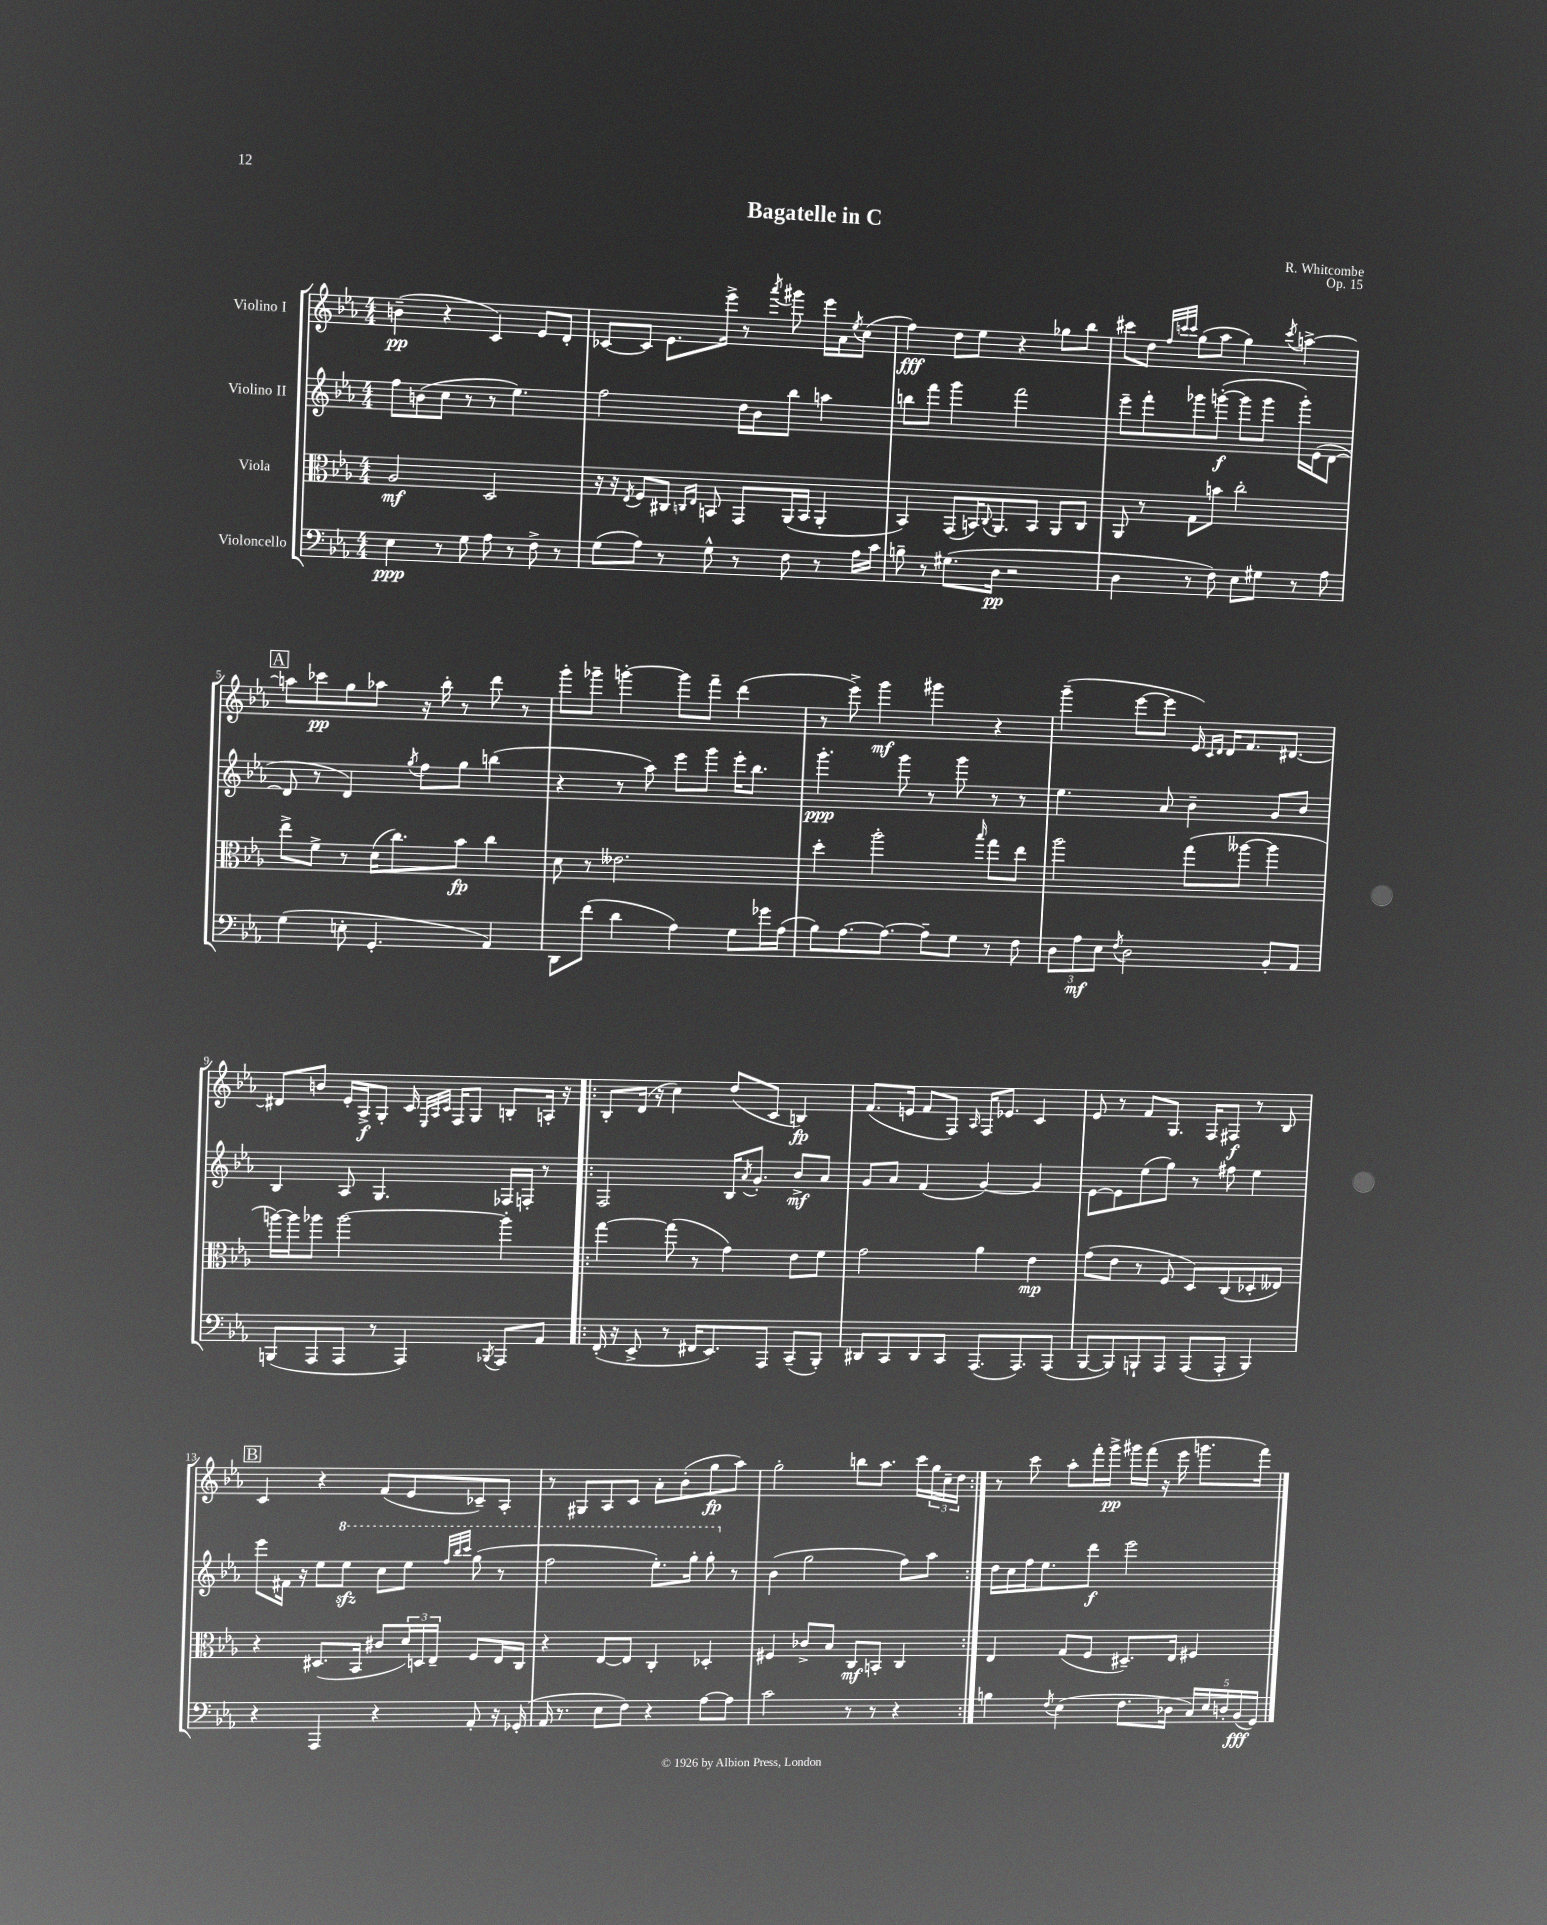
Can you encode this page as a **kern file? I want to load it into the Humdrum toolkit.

**kern	**dynam	**kern	**dynam	**kern	**dynam	**kern	**dynam
*part4	*part4	*part3	*part3	*part2	*part2	*part1	*part1
*staff4	*staff4	*staff3	*staff3	*staff2	*staff2	*staff1	*staff1
*I"Violoncello	*	*I"Viola	*	*I"Violino II	*	*I"Violino I	*
*clefF4	*	*clefC3	*	*clefG2	*	*clefG2	*
*k[b-e-a-]	*	*k[b-e-a-]	*	*k[b-e-a-]	*	*k[b-e-a-]	*
*M4/4	*	*M4/4	*	*M4/4	*	*M4/4	*
=1	=1	=1	=1	=1	=1	=1	=1
4E-\	ppp	2A-/	mf	8ff\L	.	(4bn~\	pp
.	.	.	.	(8bn\	.	.	.
8r	.	.	.	8cc\J	.	4r	.
8G\	.	.	.	8r	.	.	.
8A-\	.	2D/	.	8r	.	4c/)	.
8r	.	.	.	4.ee-\)	.	.	.
8F^\	.	.	.	.	.	8e-/L	.
8r	.	.	.	.	.	8d'/J	.
=2	=2	=2	=2	=2	=2	=2	=2
(8G\L	.	16r	.	2ff\	.	[8c-X/L	.
.	.	16r	.	.	.	.	.
.	.	8qE-/	.	.	.	.	.
8A-\J)	.	8F/L	.	.	.	8c-/J]	.
8r	.	8C#X/J	.	.	.	8.e-\L	.
.	.	16qqCn/LL	.	.	.	.	.
.	.	16qqE-/JJ	.	.	.	.	.
8G^^\	.	8BBn/	.	.	.	.	.
.	.	.	.	.	.	16eee-^\Jk	.
8r	.	8GG/L	.	16dd\LL	.	8r	.
.	.	.	.	16b-\J	.	.	.
.	.	.	.	.	.	8qaaa-/	.
8F\	.	(16AA-/L	.	8bb-\J	.	8ggg#X\	.
.	.	16BB/JJ	.	.	.	.	.
8r	.	4AA-'/	.	4aan\	.	16eee-\LL	.
.	.	.	.	.	.	16a-\J	.
.	.	.	.	.	.	8qee-/	.
16A-\LL	.	.	.	.	.	(8cc\J	.
16c\JJ	.	.	.	.	.	.	.
=3	=3	=3	=3	=3	=3	=3	=3
8Bn~\	.	4BB-/)	.	8bbn\L	.	4ff\)	fff
8r	.	.	.	8fff\J	.	.	.
(8.G#X\L	.	(8GG/L	.	4ggg\	.	8dd\L	.
.	.	16BBn/K)	.	.	.	8ee-\J	.
.	.	8qqC/	.	.	.	.	.
16D\Jk	pp	8.AA-/	.	.	.	.	.
2r	.	.	.	2fff\	.	4r	.
.	.	8BB/J	.	.	.	.	.
.	.	8AA-/L	.	.	.	8gg-X\L	.
.	.	8C/J	.	.	.	8bb-\J	.
=4	=4	=4	=4	=4	=4	=4	=4
4D\	.	8AA-/	.	8eee-~\L	.	8ccc#X\L	.
.	.	8r	.	8fff'\	.	8dd\J	.
.	.	.	.	.	.	32qqff/LLL	.
.	.	.	.	.	.	32qqcccn/	.
.	.	.	.	.	.	32qqccc/JJJ	.
8r	.	8G\L	.	8ggg-X\	.	(8gg\L	.
8F\)	.	8bn\J	.	([8gggn'\J	f	8aa-\J	.
8E-\L	.	2cc'\	.	8ggg\L]	.	4gg\)	.
8G#X\J	.	.	.	8ggg\J	.	.	.
.	.	.	.	.	.	8qccc/	.
8r	.	.	.	16ggg'\LL)	.	[4aan^\	.
.	.	.	.	(16e-\J	.	.	.
8A-\	.	.	.	[8d\J	.	.	.
!!LO:LB:g=z
!!LO:REH:place=s1:t=A
=5	=5	=5	=5	=5	=5	=5	=5
(4G\	.	8ee-^\L	.	8d/]	.	8aan\L]	.
.	.	8f^\J	.	8r	.	8ccc-X\	pp
8En'\	.	8r	.	4d/)	.	8gg\	.
4.GG'/	.	(16d\KL	.	.	.	8aa-X\J	.
.	.	8.cc\)	.	.	.	.	.
.	.	.	.	8qgg/	.	.	.
.	.	.	.	8ff\L	.	16r	.
.	.	.	.	.	.	16bb-'\	.
.	.	8b-\J	fp	8gg\J	.	8r	.
4AA-/)	.	4cc\	.	(4bbn\	.	8ddd\	.
.	.	.	.	.	.	8r	.
=6	=6	=6	=6	=6	=6	=6	=6
8DD\L	.	8d\	.	4r	.	8ggg'\L	.
(8f\J	.	8r	.	.	.	8ggg-X~\J	.
4d\	.	2.e--X\	.	8r	.	[4gggn'\	.
.	.	.	.	8aa-\)	.	.	.
4A-\)	.	.	.	8eee-\L	.	8ggg\L]	.
.	.	.	.	8ggg\J	.	8fff~\J	.
8G\L	.	.	.	16eee-'\KL	.	(4ddd\	.
.	.	.	.	8.bb-\J	.	.	.
16g-X\L	.	.	.	.	.	.	.
(16A-\JJ	.	.	.	.	.	.	.
=7	=7	=7	=7	=7	=7	=7	=7
8B-\L)	.	4dd'\	.	4.ggg'\	ppp	8r	.
[8.A-\	.	.	.	.	.	8eee-^\)	.
.	.	2aa-'\	.	.	.	4ggg\	mf
8.A-\J_	.	.	.	.	.	.	.
.	.	.	.	8ggg\	.	.	.
8A-~\L]	.	.	.	8r	.	4ggg#X\	.
8G\J	.	.	.	8ggg\	.	.	.
.	.	16qqbb-/	.	.	.	.	.
8r	.	8gg\L	.	8r	.	4r	.
8F\	.	8ee-\J	.	8r	.	.	.
=8	=8	=8	=8	=8	=8	=8	=8
12D\L	.	2aa-\	.	4.ee-\	.	(4ggg~\	.
12A-\	mf	.	.	.	.	.	.
12E-\J	.	.	.	.	.	.	.
8qF/	.	.	.	.	.	.	.
2D\	.	.	.	.	.	[8eee-\L	.
.	.	.	.	8a-/	.	8eee-\J]	.
.	.	(8gg\L	.	4b-~\	.	16e-/)	.
.	.	.	.	.	.	16qqc/LL	.
.	.	.	.	.	.	16qqd/JJ	.
.	.	.	.	.	.	16d/KL	.
.	.	[8aa--X\J	.	.	.	8.f/	.
8BB-'/L	.	4aa--\]	.	8g/L	.	.	.
.	.	.	.	.	.	[8.d#X/J	.
8AA-/J	.	.	.	8b-/J	.	.	.
!!LO:LB:g=z
=9	=9	=9	=9	=9	=9	=9	=9
(8BBBn/L	.	[16aan\LL)	.	4B-/	.	8d#X/L]	.
.	.	16aa\J]	.	.	.	.	.
8AAA-/	.	8aa-X\J	.	.	.	8bn/J	.
8AAA-/J	.	[2aa-\	.	8A-/	.	16e-'/LL	.
.	.	.	.	.	.	16A-^/J	f
8r	.	.	.	4.G/	.	8G'/J	.
4AAA-/)	.	.	.	.	.	16c/	.
.	.	.	.	.	.	32qqE-/LLL	.
.	.	.	.	.	.	32qqA-/	.
.	.	.	.	.	.	32qqc/JJJ	.
.	.	.	.	.	.	16F/KL	.
.	.	.	.	.	.	8G/J	.
8qBBB-X/	.	.	.	.	.	.	.
8AAA-/L	.	4aa-'\]	.	16F-X/LL	.	8Bn'/L	.
.	.	.	.	16Fn'/JJ	.	.	.
8AA-/J	.	.	.	8r	.	16An'/Jk	.
.	.	.	.	.	.	16r	.
=10!|:	=10!|:	=10!|:	=10!|:	=10!|:	=10!|:	=10!|:	=10!|:
(16FF'/	.	[4gg\	.	2F/	.	8B-'/L	.
16r	.	.	.	.	.	.	.
8EE-^/	.	.	.	.	.	(16d/Jk	.
.	.	.	.	.	.	16r	.
8r	.	(8gg\]	.	.	.	4cc\)	.
16FF#X/KL	.	8r	.	.	.	.	.
8.EE-/)	.	.	.	.	.	.	.
.	.	4g\)	.	16B-/KL	.	(8dd/L	.
.	.	.	.	8qa-/	.	.	.
.	.	.	.	8.g'/J	.	.	.
8AAA-/J	.	.	.	.	.	8c/J	.
(8CC~/L	.	8e-\L	.	8b-^/L	mf	4Bn/)	fp
8BBB-'/J)	.	8f\J	.	8a-/J	.	.	.
=11	=11	=11	=11	=11	=11	=11	=11
8DD#X/L	.	2g\	.	8g/L	.	(8.f/L	.
8CC/	.	.	.	8a-/J	.	.	.
.	.	.	.	.	.	16en/Jk	.
8DD#/	.	.	.	(4f/	.	8f/L	.
8CC/J	.	.	.	.	.	8F/J)	.
.	.	.	.	.	.	16qqA-/	.
(8.AAA-/L	.	4a-\	.	[4g/)	.	16F/KL	.
.	.	.	.	.	.	8.e-X/J	.
8.AAA-/)	.	.	.	.	.	.	.
.	.	4e-\	mp	4g/]	.	4c/	.
(8AAA-/J	.	.	.	.	.	.	.
=12	=12	=12	=12	=12	=12	=12	=12
[8BBB-/L	.	(8g\L	.	[8e-\L	.	8e-/	.
8BBB-/])	.	8e-\J	.	8e-\]	.	8r	.
8BBBn`/	.	8r	.	(8ee-\	.	8f/L	.
8AAA-/J	.	8F/	.	8gg\J)	.	8.G/J	.
(8AAA-/L	.	8D/L)	.	8r	.	.	.
.	.	.	.	.	.	16F/KL	.
8AAA-'/J	.	(8C/	.	8ff#X\	.	8F#X/J	f
4BBB/)	.	8D-X'/	.	4ee-\	.	8r	.
.	.	8E--X/J)	.	.	.	8B-/	.
!!LO:LB:g=z
!!LO:REH:place=s1:t=B
=13	=13	=13	=13	=13	=13	=13	=13
4r	.	4r	.	8eee-\L	.	4c/	.
.	.	.	.	16f#X\Jk	.	.	.
.	.	.	.	16r	.	.	.
4AAA-/	.	(8.D#X/L	.	8ee-\L	.	4r	.
*	*	*	*	*8va	*	*	*
.	.	.	.	8eee-zz\J	.	.	.
.	.	16BB-/Jk	.	.	.	.	.
4r	.	8c#X/L	.	8ccc\L	.	(8f/L	.
.	.	24d/L)	.	8eee-\J	.	8e-/	.
.	.	24Dn/	.	.	.	.	.
.	.	24E-~/JJ	.	.	.	.	.
.	.	.	.	32qqfff/LLL	.	.	.
.	.	.	.	32qqbbb-/	.	.	.
.	.	.	.	32qqcccc/JJJ	.	.	.
8AA-'/	.	8F/L	.	(8ggg\	.	8c-X~/)	.
16r	.	16E-/L	.	8r	.	8A-'/J	.
(16GG-X'/	.	16C/JJ	.	.	.	.	.
=14	=14	=14	=14	=14	=14	=14	=14
16AA-/	.	4r	.	2fff\	.	8r	.
8.r	.	.	.	.	.	.	.
.	.	.	.	.	.	8G#X/L	.
8E-\L	.	[8E-/L	.	.	.	8A-/	.
8F\J)	.	8E-/J]	.	.	.	8c/J	.
4r	.	4C'/	.	8.eee-'\L)	.	8a-'\L	.
.	.	.	.	.	.	(8b-'\	.
.	.	.	.	16ggg'\Jk	.	.	.
[8A-\L	.	4D-X'/	.	8ggg'\	.	8gg\	fp
*	*	*	*	*X8va	*	*	*
8A-\J]	.	.	.	8r	.	8aa-\J)	.
=15	=15	=15	=15	=15	=15	=15	=15
2c\	.	4F#X/	.	(4b-\	.	2gg'\	.
.	.	8c-X^/L	.	2gg\	.	.	.
.	.	8B-/J	.	.	.	.	.
8r	.	8C/L	mf	.	.	8bbn\L	.
8r	.	8BBn'/J	.	.	.	8.aa-\J	.
4r	.	4C/	.	8ff\L)	.	.	.
.	.	.	.	.	.	16ccc\LL	.
.	.	.	.	8aa-\J	.	24gg\	.
.	.	.	.	.	.	24cc~\	.
.	.	.	.	.	.	24dd\JJ	.
=16:|!	=16:|!	=16:|!	=16:|!	=16:|!	=16:|!	=16:|!	=16:|!
4Bn\	.	4E-/	.	16dd\LL	.	8r	.
.	.	.	.	16cc\	.	.	.
.	.	.	.	16ff\J	.	8ccc\	.
.	.	.	.	8.ee-\	.	.	.
8qF/	.	.	.	.	.	.	.
(4E-\	.	(8G/L	.	.	.	8aa-'\L	.
.	.	8F/J	.	8ddd\J	f	16fff'\L	.
.	.	.	.	.	.	16ggg^\JJ	pp
8.F\L	.	8.D#X~/L)	.	2eee-\	.	16ggg#X\LL	.
.	.	.	.	.	.	(16fff\JJ	.
.	.	.	.	.	.	16r	.
16D-X\Jk	.	16E-/Jk	.	.	.	16eee-\	.
20C/LL)	.	4F#X/	.	.	.	8.gggn\L	.
20E-/	.	.	.	.	.	.	.
20Dn'/	.	.	.	.	.	.	.
(20BB-/	fff	.	.	.	.	.	.
.	.	.	.	.	.	16fff\Jk)	.
20GG/JJ)	.	.	.	.	.	.	.
==	==	==	==	==	==	==	==
*-	*-	*-	*-	*-	*-	*-	*-
